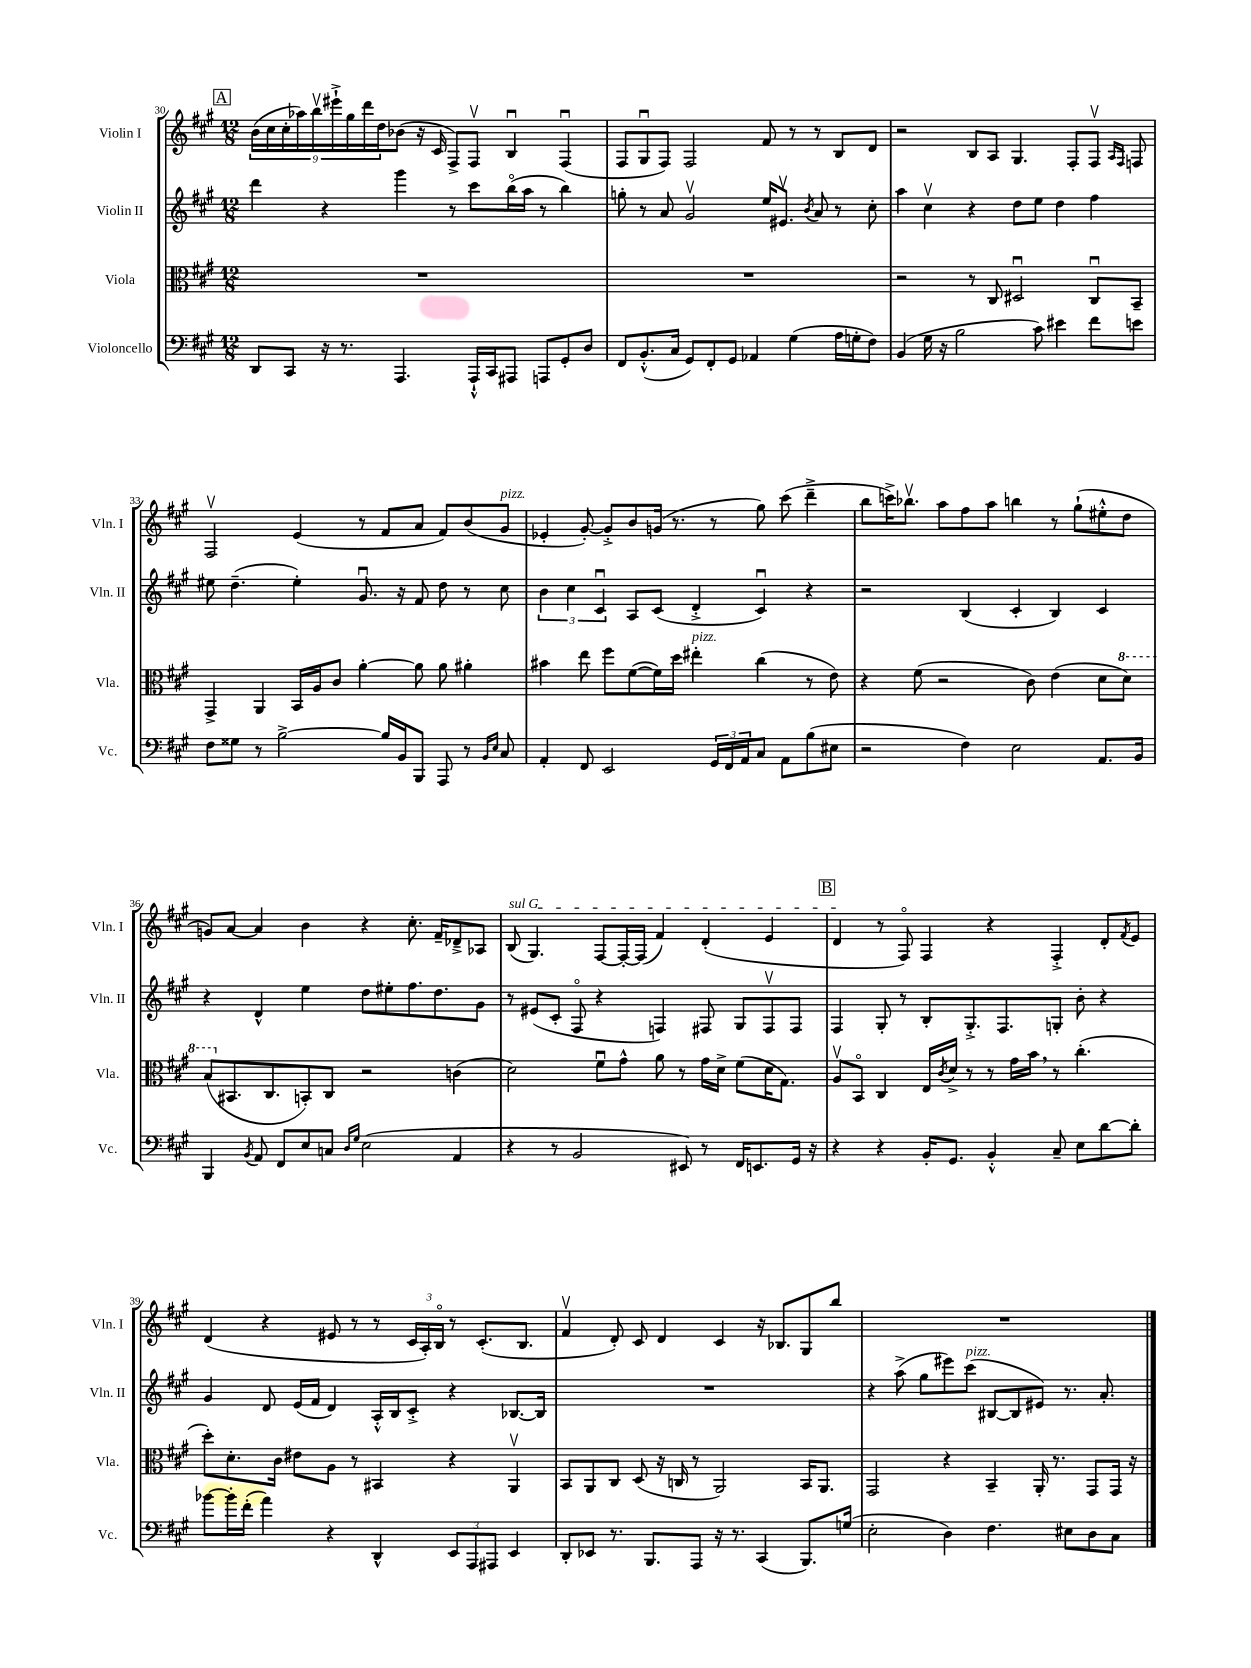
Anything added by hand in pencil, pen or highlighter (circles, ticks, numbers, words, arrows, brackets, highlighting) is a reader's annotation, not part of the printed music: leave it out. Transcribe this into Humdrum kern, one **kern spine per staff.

**kern	**kern	**kern	**kern
*staff4	*staff3	*staff2	*staff1
*clefF4	*clefC3	*clefG2	*clefG2
*k[f#c#g#]	*k[f#c#g#]	*k[f#c#g#]	*k[f#c#g#]
*M12/8	*M12/8	*M12/8	*M12/8
8DD	1.r	4ddd	(18b
.	.	.	18cc#
.	.	.	18cc#'
8CC#	.	.	.
.	.	.	18aa-)
.	.	.	18bbv
16r	.	4r	.
.	.	.	18eee#`^
8.r	.	.	.
.	.	.	18gg#
.	.	.	18ddd
.	.	.	18dd
4.AAA	.	4ggg#	(8b-
.	.	.	16r
.	.	.	16c#
.	.	8r	8F#^)
16AAA`^^	.	8ccc#	8F#v
16CC#	.	.	.
8AAA#	.	(16bbo	4Bu
.	.	16aa	.
8AAA	.	8r	.
8GG#'	.	4bb)	(4F#u
8D	.	.	.
=	=	=	=
8FF#	1.r	8gg'	8F#
(8.BB'^^	.	8r	8G#u
.	.	8a	8F#)
16C#	.	.	.
8GG#)	.	2g#v	2F#
8FF#'	.	.	.
8GG#	.	.	.
4AA-	.	.	.
.	.	16ee	8f#
.	.	8.e#v	.
(4G#	.	.	8r
.	.	8qb	.
.	.	8a	8r
16A	.	8r	8B
16G'	.	.	.
8F#)	.	8cc#'	8d
=	=	=	=
(4BB	2r	4aa	2r
16G#	.	4cc#v	.
16r	.	.	.
2B	.	.	.
.	8r	4r	8B
.	8C#	.	8A
.	2D#u	8dd	4.G#
8c#)	.	8ee	.
4e#	.	4dd	.
.	.	.	8F#'
8f#	8C#u	4ff#	8F#v
.	.	.	16qqA
.	.	.	16qqF#
8e	8BB~	.	8F
=	=	=	=
8F#	4GG#^	8ee#	2F#v
8G##	.	(4.dd~	.
8r	4AA	.	.
[2B^	.	.	.
.	16BB	4ee#')	(4e
.	16A	.	.
.	8c#	.	.
.	[4a'	8.g#u	8r
16B]	.	.	8f#
16BB	.	16r	.
8BBB	8a]	8f#	8a
8AAA	8a	8dd	8f#)
8r	4a#'	8r	(8b
16qqBB	.	.	.
16qqE	.	.	.
8C#	.	8cc#	8g#
=	=	=	=
4AA'	4b#	6b	4e-'
.	.	6cc#	.
8FF#	8ee	.	[8g#')
.	.	6c#u	.
2EE	8ff#	.	8g#'^]
.	([8f#	8A	8b
.	16f#])	(8c#	(16g
.	16dd	.	8.r
.	4ee#'	4d'^	.
24GG#	.	.	8r
24FF#	.	.	.
24AA	.	.	.
8C#	(4cc#	4c#u)	8gg#)
8AA	.	.	(8ccc#
(8B	8r	4r	4ddd~^
8E#	8e)	.	.
=	=	=	=
2r	4r	2r	8bb
.	.	.	16ccc^)
.	.	.	8.bb-v
.	(8f#	.	.
.	2r	.	8aa
4F#)	.	(4B	8ff#
.	.	.	8aa
2E	.	4c#'	4bb
.	8c#)	.	.
.	(4e	4B)	8r
.	.	.	(8gg#`
8.AA	8d	4c#	8ee#'^^
.	8dd)	.	8dd
16BB	.	.	.
=	=	=	=
4BBB	(8b	4r	8g)
.	8.BB#	.	[8a
8qBB	.	.	.
8AA	.	4d^^	4a]
.	8.C#	.	.
8FF#	.	.	.
8E	8BB')	4ee	4b
8C	8C#	.	.
16qqD	.	.	.
16qqG#	.	.	.
(2E	2r	8dd	4r
.	.	8ee#'	.
.	.	8.ff#	8.cc#'
.	.	8.dd	16f#~
4AA	(4c	.	8d-~^
.	.	8g#	8A-
=	=	=	=
4r	2d)	8r	(8B
.	.	(8e#	4.G#)
8r	.	8c#'	.
2BB	.	8F#o	.
.	8f#u	4r	[8F#
.	8g#^^	.	16F#'_
.	.	.	(16F#]
.	8a	4F)	4f#)
8EE#)	8r	.	.
8r	16g#	8F#	(4d'
.	16d^	.	.
16FF#	(8f#	8G#	.
8.EE	.	.	.
.	16d	8F#v	4e
.	8.G#)	.	.
16GG#	.	8F#	.
16r	.	.	.
=	=	=	=
4r	8Av	4F#	4d
.	8BBo	.	.
4r	4C#	8G#'	8r
.	.	8r	8F#o)
16BB'	16E	8B'	4F#
.	8qc#	.	.
8.GG#	16d^	.	.
.	8r	8.G#'^	.
4BB'^^	8r	.	4r
.	.	8.F#	.
.	16g#	.	.
.	16b	.	.
8C#~	8r	8G'	4F#'^
8E	(4.cc#'	8b'	.
[8d	.	4r	8d'
.	.	.	8qf#
8d']	.	.	8e
=	=	=	=
[8b-	8dd')	4g#	(4d
16b-']	8.d'	.	.
(16f#'	.	.	.
4a)	.	8d	4r
.	16c#	.	.
.	8e#	(16e	.
.	.	16f#	.
4r	8A	4d)	8e#
.	8r	.	8r
4DD^^	4BB#	16A'^^	8r
.	.	16B	.
.	.	8c#'^	24c#
.	.	.	24A')
.	.	.	24Bo
12EE	4r	4r	8r
12AAA	.	.	.
.	.	.	(8.c#'
12AAA#	.	.	.
4EE	4AAv	[8.B-	.
.	.	.	8.B
.	.	16B-]	.
=	=	=	=
8DD'	8BB	1.r	4f#v
8EE-	8AA	.	.
8.r	8C#	.	8d')
.	(8D	.	8c#
8.BBB	.	.	.
.	16r	.	4d
.	16C	.	.
8AAA	8r	.	.
16r	2AA)	.	4c#
8.r	.	.	.
(4CC#	.	.	16r
.	.	.	8.B-
8.BBB)	16BB	.	8G#
.	8.AA	.	.
.	.	.	8bb
(16G	.	.	.
=	=	=	=
2E'	2GG#	4r	1.r
.	.	(8aa^	.
.	.	8gg#	.
4D)	4r	8eee#)	.
.	.	(8ccc#	.
4.F#	4BB~	[8B#	.
.	.	8B#]	.
.	16AA'	8e#)	.
.	8.r	.	.
8E#	.	8.r	.
8D	8GG#	.	.
.	.	8.a'	.
8C#	16GG#	.	.
.	16r	.	.
==	==	==	==
*-	*-	*-	*-
